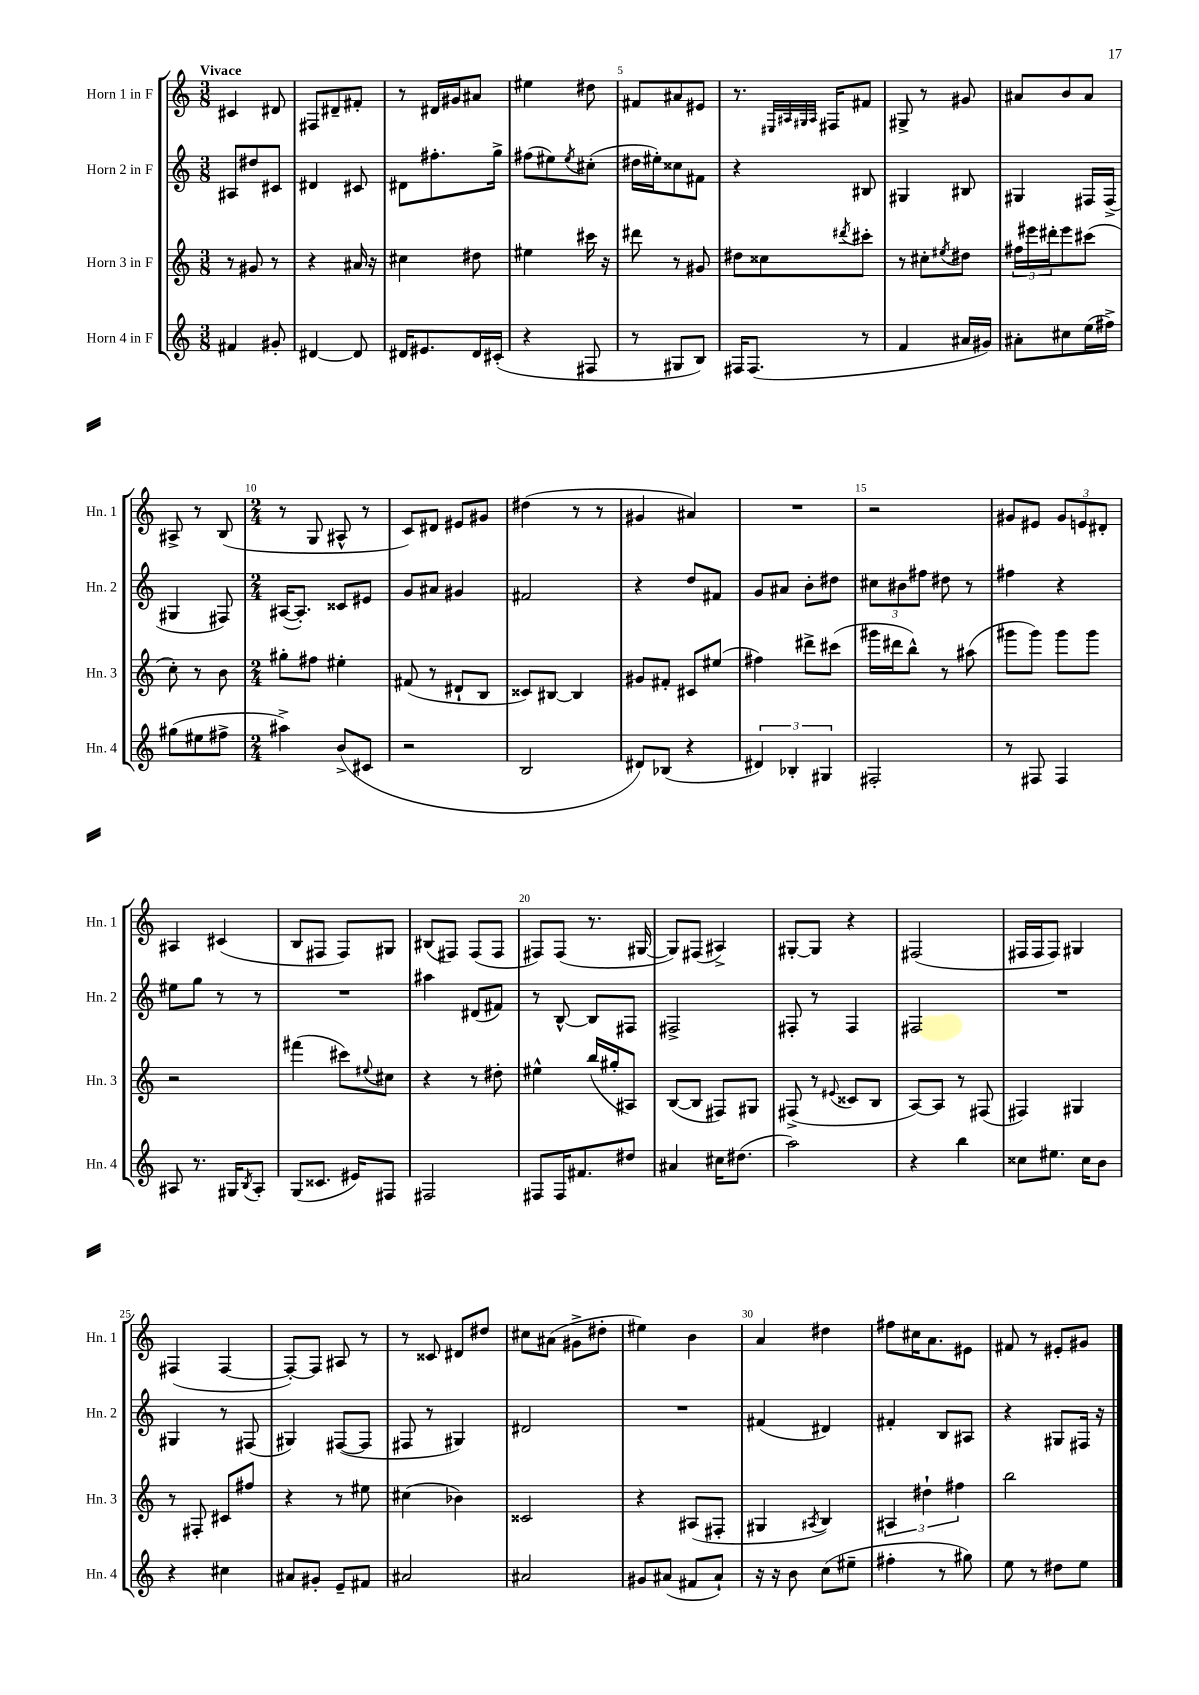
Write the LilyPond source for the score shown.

<<
\new StaffGroup <<
\new Staff = "s0" \with { instrumentName = "Horn 1 in F" shortInstrumentName = "Hn. 1" } {
    \clef treble \key c \major \numericTimeSignature \time 3/8 \tempo "Vivace"
    cis'4 dis'8 |
    fis8 dis'8-- fis'8-. |
    r8 dis'16 gis'16 ais'8 |
    eis''4 dis''8 |
    fis'8 ais'8 eis'8 |
    r8. \grace { eis32 ais32 gis32 ais32 } fis16 fis'8 |
    gis8-> r8 gis'8 |
    ais'8 b'8 ais'8 |
    ais8-> r8 b8( |
    \numericTimeSignature \time 2/4 r8 g8 ais8-^ r8 |
    c'8) dis'8 eis'8 gis'8 |
    dis''4( r8 r8 |
    gis'4 ais'4) |
    R2 |
    r2 |
    gis'8 eis'8 \tuplet 3/2 { gis'8 e'8 dis'8-. } |
    ais4 cis'4( |
    b8 fis8 fis8) gis8 |
    bis8( fis8) fis8( fis8 |
    fis8) fis8( r8. gis16~ |
    gis8) fis8( ais4->) |
    gis8~-. gis8 r4 |
    fis2( |
    fis16 fis16 fis8) gis4 |
    fis4( fis4~ |
    fis8~-.) fis8 ais8 r8 |
    r8 cisis'8 dis'8 dis''8 |
    cis''8 ais'8( gis'8-> dis''8-. |
    eis''4) b'4 |
    a'4 dis''4 |
    fis''8 cis''16 a'8. eis'8 |
    fis'8 r8 eis'8-. gis'8 \bar "|." |
}
\new Staff = "s1" \with { instrumentName = "Horn 2 in F" shortInstrumentName = "Hn. 2" } {
    \clef treble \key c \major \numericTimeSignature \time 3/8
    ais8 dis''8 cis'8 |
    dis'4 cis'8 |
    dis'8 fis''8.-. g''16-> |
    fis''8( eis''8) \acciaccatura { eis''8 } cis''8-.( |
    dis''16 eis''16-.) cisis''8 fis'8 |
    r4 bis8 |
    gis4 bis8 |
    gis4 fis16 fis16->( |
    gis4 fis8) |
    \numericTimeSignature \time 2/4 ais16~( ais8.-.) cisis'8 eis'8 |
    g'8 ais'8 gis'4 |
    fis'2 |
    r4 d''8 fis'8 |
    g'8 ais'8 b'8-. dis''8 |
    \tuplet 3/2 { cis''8 bis'8 fis''8 } dis''8 r8 |
    fis''4 r4 |
    eis''8 g''8 r8 r8 |
    R2 |
    ais''4 dis'8( fis'8) |
    r8 b8~-^ b8 fis8 |
    fis2-> |
    fis8-. r8 fis4 |
    fis2 |
    R2 |
    gis4 r8 fis8( |
    gis4) fis8~( fis8 |
    fis8 r8 gis4) |
    dis'2 |
    R2 |
    fis'4( dis'4) |
    fis'4-. b8 ais8 |
    r4 gis8 fis16 r16 \bar "|." |
}
\new Staff = "s2" \with { instrumentName = "Horn 3 in F" shortInstrumentName = "Hn. 3" } {
    \clef treble \key c \major \numericTimeSignature \time 3/8
    r8 gis'8 r8 |
    r4 ais'16 r16 |
    cis''4 dis''8 |
    eis''4 cis'''16 r16 |
    dis'''8 r8 gis'8 |
    dis''8 cisis''8 \acciaccatura { dis'''8 } cis'''8-. |
    r8 cis''8-. \acciaccatura { eis''8 } dis''8 |
    \tuplet 3/2 { fis''16 eis'''16 dis'''16-. } eis'''8 cis'''8( |
    c''8-.) r8 b'8 |
    \numericTimeSignature \time 2/4 gis''8-. fis''8 eis''4-. |
    fis'8( r8 dis'8-! b8 |
    cisis'8) bis8~ bis4 |
    gis'8 fis'8-. cis'8 eis''8( |
    fis''4) dis'''8-> cis'''8( |
    gis'''16 dis'''16 b''8-^) r8 ais''8( |
    gis'''8 gis'''8) gis'''8 gis'''8 |
    r2 |
    fis'''4( cis'''8) \appoggiatura { eis''8 } cis''8 |
    r4 r8 dis''8-. |
    eis''4-^ b''16( gis''16-. ais8) |
    b8~( b8 fis8) gis8 |
    fis8->( r8 \appoggiatura { eis'8 } cisis'8 b8 |
    a8~) a8 r8 fis8( |
    fis4) gis4 |
    r8 fis8-. cis'8 fis''8 |
    r4 r8 eis''8 |
    cis''4( bes'4) |
    cisis'2 |
    r4 ais8( fis8-. |
    gis4 \acciaccatura { ais8 } b4) |
    \tuplet 3/2 { ais4 dis''4-! fis''4 } |
    b''2 \bar "|." |
}
\new Staff = "s3" \with { instrumentName = "Horn 4 in F" shortInstrumentName = "Hn. 4" } {
    \clef treble \key c \major \numericTimeSignature \time 3/8
    fis'4 gis'8-. |
    dis'4~ dis'8 |
    dis'16 eis'8. dis'16 cis'16-.( |
    r4 fis8 |
    r8 gis8 b8) |
    fis16 fis8.( r8 |
    f'4 ais'16 gis'16) |
    ais'8-. cis''8 e''16( fis''16->) |
    gis''8( eis''8 fis''8-> |
    \numericTimeSignature \time 2/4 ais''4->) b'8->( cis'8 |
    r2 |
    b2 |
    dis'8) bes8( r4 |
    \tuplet 3/2 { dis'4) bes4-. gis4 } |
    fis2-. |
    r8 fis8 fis4 |
    ais8 r8. gis16 \acciaccatura { b8 } ais8-. |
    g8( cisis'8. eis'16) fis8 |
    fis2 |
    fis8 fis16 fis'8. dis''8 |
    ais'4 cis''16 dis''8.( |
    a''2) |
    r4 b''4 |
    cisis''8 eis''8. cisis''16 b'8 |
    r4 cis''4 |
    ais'8 gis'8-. e'8-- fis'8 |
    ais'2 |
    ais'2 |
    gis'8 ais'8( fis'8 ais'8-!) |
    r16 r16 b'8 c''8( eis''8-- |
    fis''4-. r8 gis''8) |
    e''8 r8 dis''8 e''8 \bar "|." |
}
>>
>>
\layout { \context { \Score \override BarNumber.break-visibility = ##(#f #t #t) barNumberVisibility = #(every-nth-bar-number-visible 5) } }
